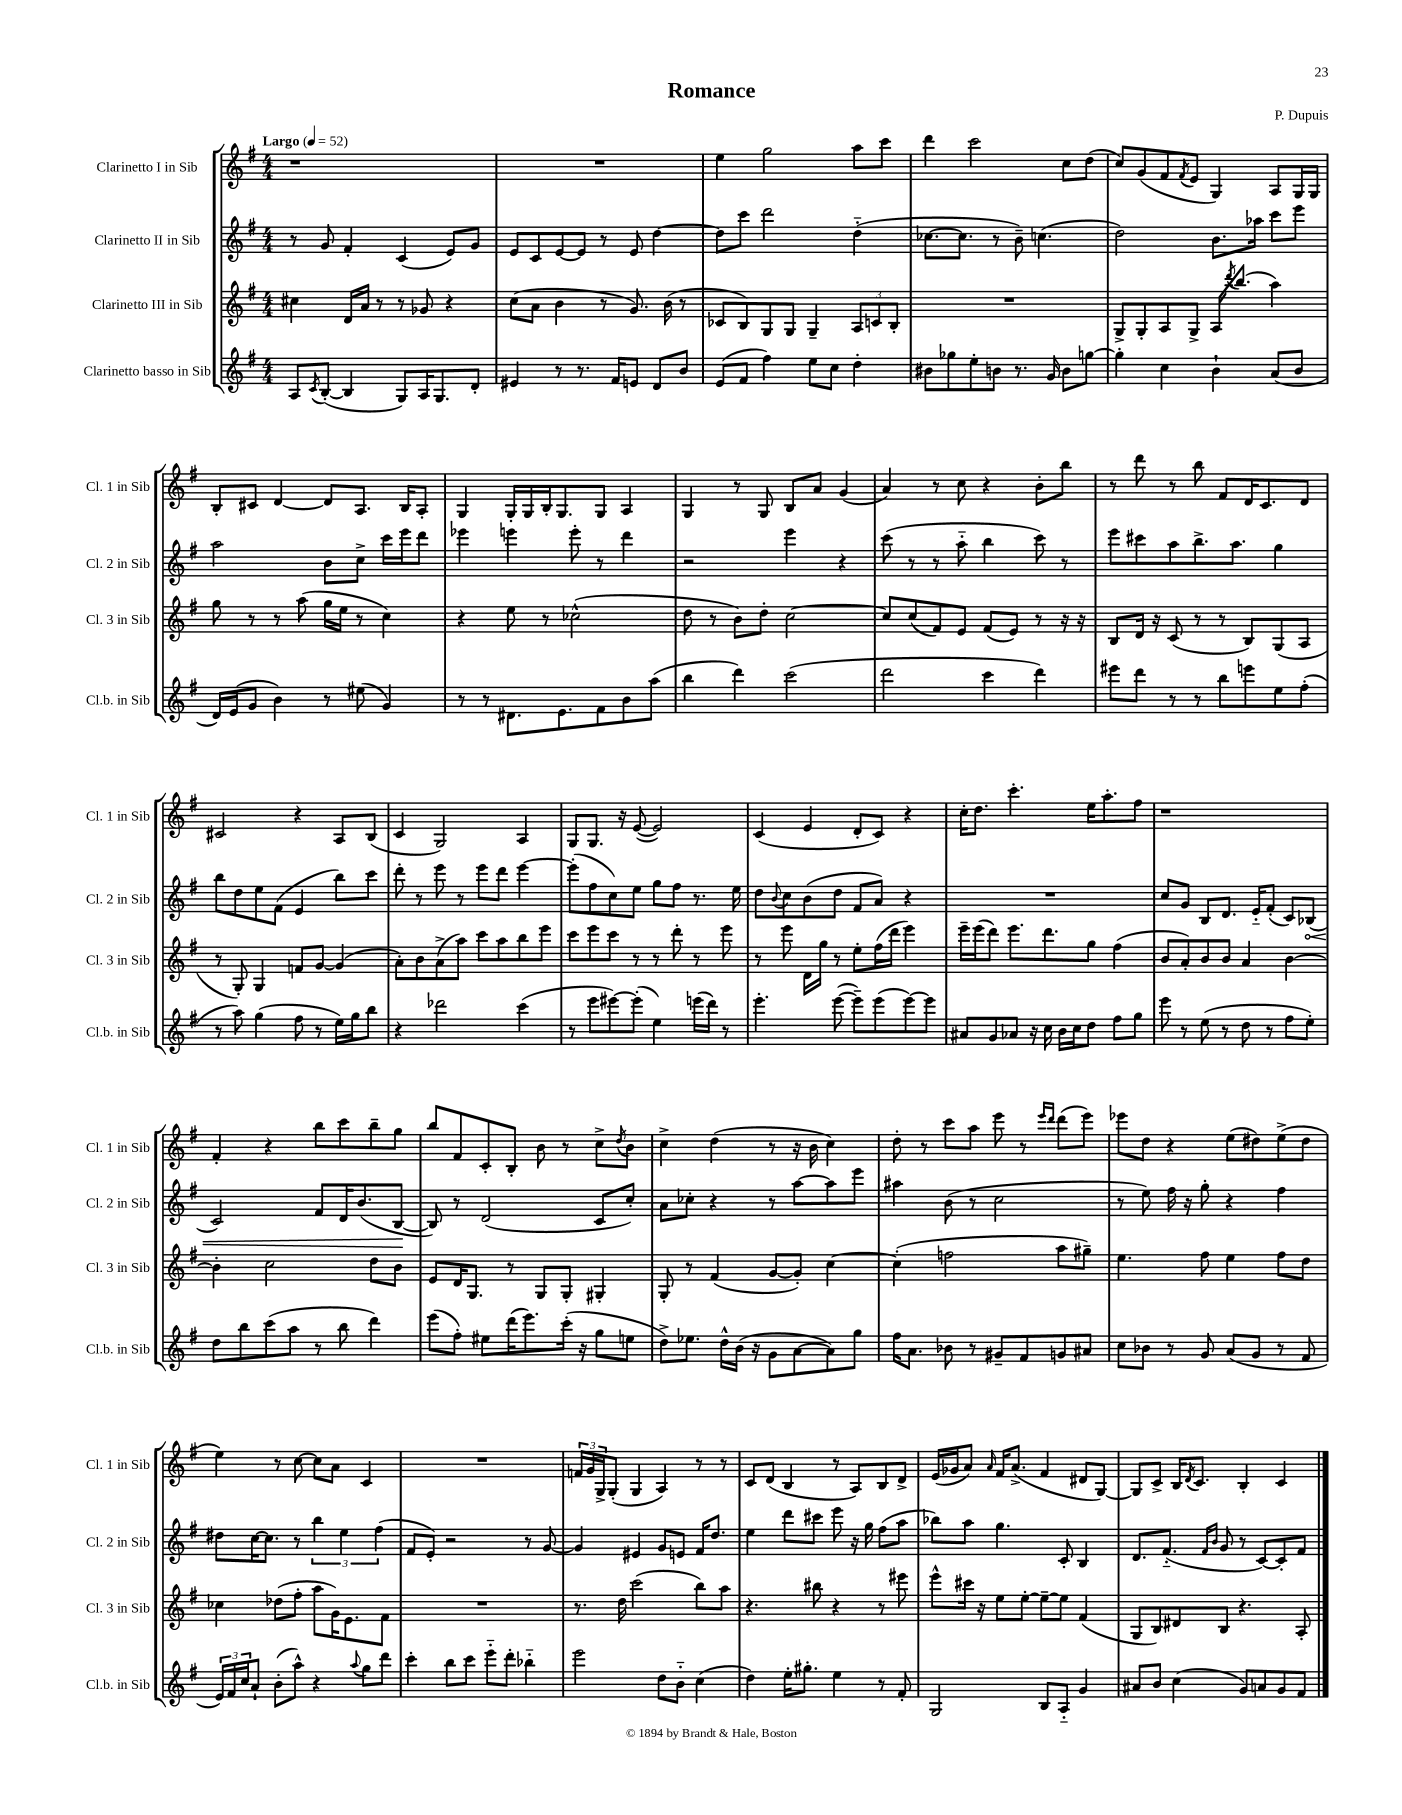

**kern	**kern	**kern	**kern
*staff4	*staff3	*staff2	*staff1
*clefG2	*clefG2	*clefG2	*clefG2
*k[f#]	*k[f#]	*k[f#]	*k[f#]
*M4/4	*M4/4	*M4/4	*M4/4
*MM52	*MM52	*MM52	*MM52
8A	4cc#	8r	1r
8qc	.	.	.
([8B'	.	8g	.
4B]	16d	4f#'	.
.	16a	.	.
.	8r	.	.
8G)	8r	(4c	.
16A	8g-	.	.
8.G	.	.	.
.	4r	8e)	.
8d'	.	8g	.
=	=	=	=
4e#	(8cc	8e	1r
.	8a	8c	.
8r	4b	[8e	.
8.r	.	8e]	.
.	8r	8r	.
16f#	.	.	.
8e	8.g)	8e	.
8d	.	[4dd	.
.	(16b	.	.
8b	8r	.	.
=	=	=	=
(8e	8c-	8dd]	4ee
8f#	8B)	8ccc	.
4ff#)	8G	2ddd	2gg
.	8G	.	.
8ee	4G~	.	.
8cc	.	.	.
4dd'	12A	(4dd'~	8aa
.	12c	.	.
.	.	.	8ccc
.	12B'	.	.
=	=	=	=
8b#	1r	[8.cc-	4ddd
8gg-	.	.	.
.	.	8.cc-]	.
8ee'	.	.	2ccc
8b	.	8r	.
8.r	.	8b~)	.
.	.	(4.cc	.
16g	.	.	.
8b	.	.	8cc
[8gg	.	.	(8dd
=	=	=	=
4gg']	8G^	2dd)	8cc)
.	8G'	.	(8g
4cc	8A	.	8f#
.	.	.	8qf#
.	8G^	.	8e
4b`	16A	8.b	4G)
.	8qddd	.	.
.	(8.bb	.	.
.	.	16aa-	.
(8a	4aa)	8ccc	8A
8b	.	8eee	16G
.	.	.	16G
=	=	=	=
16d)	8gg	2aa	8B'
(16e	.	.	.
8g	8r	.	8c#
4b)	8r	.	[4d
.	(8aa	.	.
8r	16gg	8b	8d]
.	16ee	.	.
(8ee#	8r	8cc^	8.A
4g)	4cc)	16ccc	.
.	.	16eee	16B
.	.	8ddd	8A'
=	=	=	=
8r	4r	4eee-	4G
8r	.	.	.
8.d#	8ee	4eee	16G'
.	.	.	16G
.	8r	.	16B'
8.e	.	.	8.G
.	(2cc-^^	8eee'	.
8f#	.	8r	8G
8b	.	4ddd	4A
(8aa	.	.	.
=	=	=	=
4bb	8dd	2r	4G
.	8r	.	.
4ddd)	8b)	.	8r
.	8dd'	.	8G
(2ccc	[2cc	4eee	8B
.	.	.	8a
.	.	4r	(4g
=	=	=	=
2ddd	8cc]	(8ccc	4a)
.	(8cc	8r	.
.	8f#)	8r	8r
.	8e	8aa'~	8cc
4ccc	(8f#	4bb	4r
.	8e)	.	.
4ddd)	8r	8ccc)	8b'
.	16r	8r	8bb
.	16r	.	.
=	=	=	=
8eee#	8B	8eee	8r
8ddd	16d	8ccc#	8ddd
.	16r	.	.
8r	(8c	8aa	8r
8r	8r	8.bb^	8bb
8bb	8r	.	8f#
.	.	8.aa	.
8eee	8B)	.	16d
.	.	.	8.c
8ee	(8G	4gg	.
(8ff#'	8A	.	8d
=	=	=	=
8r	8r	8bb	2c#
8aa)	8G')	8dd	.
(4gg	4G	8ee	.
.	.	(8f#	.
8ff#	8f	4e	4r
8r	[8g	.	.
16ee)	(4g]	8bb)	8A
16gg	.	.	.
8bb	.	8ccc	(8B
=	=	=	=
4r	8a')	8ddd'	4c
.	8b	8r	.
2ddd-	(8a^	8eee	2G)
.	8aa)	8r	.
.	8ccc	8eee	.
.	8aa	8ddd	.
(4ccc	8bb	[4eee	4A
.	8eee	.	.
=	=	=	=
8r	8ccc	(8eee']	8G
8eee	8eee	8ff#	8.G
[8eee#)	8ccc	8cc)	.
.	.	.	16r
(8eee#']	8r	8ee	([8e
4ee)	8r	8gg	2e])
.	8ddd'	8ff#	.
(16eee	8r	8.r	.
16ddd)	.	.	.
8r	8eee	.	.
.	.	16ee	.
=	=	=	=
4.eee'	8r	8dd	(4c
.	.	8qqb	.
.	8eee	8cc	.
.	16d	(8b	4e
.	16gg	.	.
([8eee	8r	8dd	.
8eee~])	8ee'	8f#	8d'
(8eee	(16ff#	8a)	8c)
.	16ddd	.	.
[8eee)	4eee)	4r	4r
8eee]	.	.	.
=	=	=	=
8a#	16eee~	1r	16cc'
.	(16eee	.	8.dd
8g	8ddd)	.	.
8a-	8.eee	.	4.ccc'
16r	.	.	.
16cc	8.ddd	.	.
16b	.	.	.
16cc	.	.	.
8dd	8gg	.	16ee
.	.	.	8.aa'
8ff#	(4ff#	.	.
8gg	.	.	8ff#
=	=	=	=
8eee	8b	8cc	1r
8r	8a')	8g	.
(8ee	8b	8B	.
8r	8b	8.d	.
8dd	4a	.	.
.	.	16e'~	.
8r	.	(8f#'	.
8ff#	[4b	8c)	.
8ee')	.	(8B-	.
=	=	=	=
8dd	4b']	2c)	4f#'
8bb	.	.	.
(8ccc	2cc	.	4r
8aa	.	.	.
8r	.	8f#	8bb
8bb	.	16d	8ccc
.	.	(8.b	.
4ddd)	8dd	.	8bb~
.	8b	[8B	8gg
=	=	=	=
(8eee	8e	8B])	8bb
8ff#')	16d	8r	8f#
.	8.G	.	.
8ee#	.	(2d	8c'
(16ddd	8r	.	8B'
8.eee)	.	.	.
.	8G	.	8b
(16ccc'	8G'	.	8r
16r	.	.	.
8gg	4G#'	8c	8cc^
.	.	.	8qdd
8ee	.	8cc')	8b
=	=	=	=
8dd^)	8G'	8a	4cc^
8.ee-	8r	8cc-'	.
.	(4f#	4r	(4dd
16dd^^	.	.	.
(16b	.	.	.
16r	.	.	.
8g	[8g	8r	8r
[8a	8g'])	[8aa	16r
.	.	.	16b
8a])	[4cc	8aa]	4cc)
8gg	.	8eee	.
=	=	=	=
16ff#	(4cc']	4aa#	8dd'
8.a	.	.	.
.	.	.	8r
8b-	2ff	(8b	8ccc
8r	.	8r	8aa
8g#~	.	2cc	8eee
8f#	.	.	8r
.	.	.	16qqeee
.	.	.	16qqddd
8g	8aa	.	(8ddd
8a#	8gg#~)	.	8eee)
=	=	=	=
8cc	4.ee	8r	8eee-
8b-	.	8ee)	8dd
8r	.	16ff#	4r
.	.	16r	.
8g	8ff#	8gg'	.
(8a	4ee	4r	(8ee
8g	.	.	8dd#)
8r	8ff#	4ff#	(8ee^
8f#	8dd	.	8dd#
=	=	=	=
24e)	4cc-	8dd#	4ee)
24f#	.	.	.
24cc	.	.	.
8a`	.	[16cc	.
.	.	8.cc]	.
(8b'	(8dd-	.	8r
8aa^^)	8ff#'	8r	[8cc
4r	8aa	6bb	8cc]
.	16g)	.	8a
.	.	6ee	.
.	8.e	.	.
8qqaa	.	.	.
8gg	.	.	4c
.	.	(6ff#	.
8ddd	8f#	.	.
=	=	=	=
4ccc'	1r	8f#	1r
.	.	8e')	.
8bb	.	2r	.
8ccc	.	.	.
8eee'~	.	.	.
8ddd'	.	.	.
4bb-'~	.	8r	.
.	.	[8g	.
=	=	=	=
2eee	8.r	4g]	24f
.	.	.	24g
.	.	.	24G^
.	.	.	(8G'
.	16dd	.	.
.	(2ccc	4e#	4G
8dd	.	8g	4A)
8b'~	.	8e	.
(4cc	8bb)	16f#	8r
.	.	8.dd	.
.	8aa	.	8r
=	=	=	=
4dd)	4.r	4ee	8c
.	.	.	(8d
16ee'	.	8ddd	4B
8.gg#'	.	.	.
.	8bb#	8ccc#	.
4ee	4r	8eee	8r
.	.	16r	8A)
.	.	16gg	.
8r	8r	(8ff#	8B
8f#'	8eee#	8aa	8d^
=	=	=	=
2G	8eee^^	8bb-)	(16e
.	.	.	16g-
.	16ccc#	8aa	8a)
.	16r	.	.
.	.	.	16qqa
.	8ee	4.gg	16f#
.	.	.	(8.a^
.	[8ee'	.	.
8B	8ee~_	.	4f#
8A'~	8ee]	8c'	.
4g	(4f#	4B	8d#
.	.	.	[8G)
=	=	=	=
8a#	8G	8.d	8G]
8b	8B)	.	8c^
.	.	(8.f#'~	.
(4cc	8d#	.	16B
.	.	.	8qd
.	.	.	8.c
.	.	16qqf#	.
.	.	16qqb	.
.	8B	8g	.
8g)	4.r	8r	4B'
8a	.	[8c)	.
8g	.	8c']	4c
8f#	8A'	8f#	.
==	==	==	==
*-	*-	*-	*-
